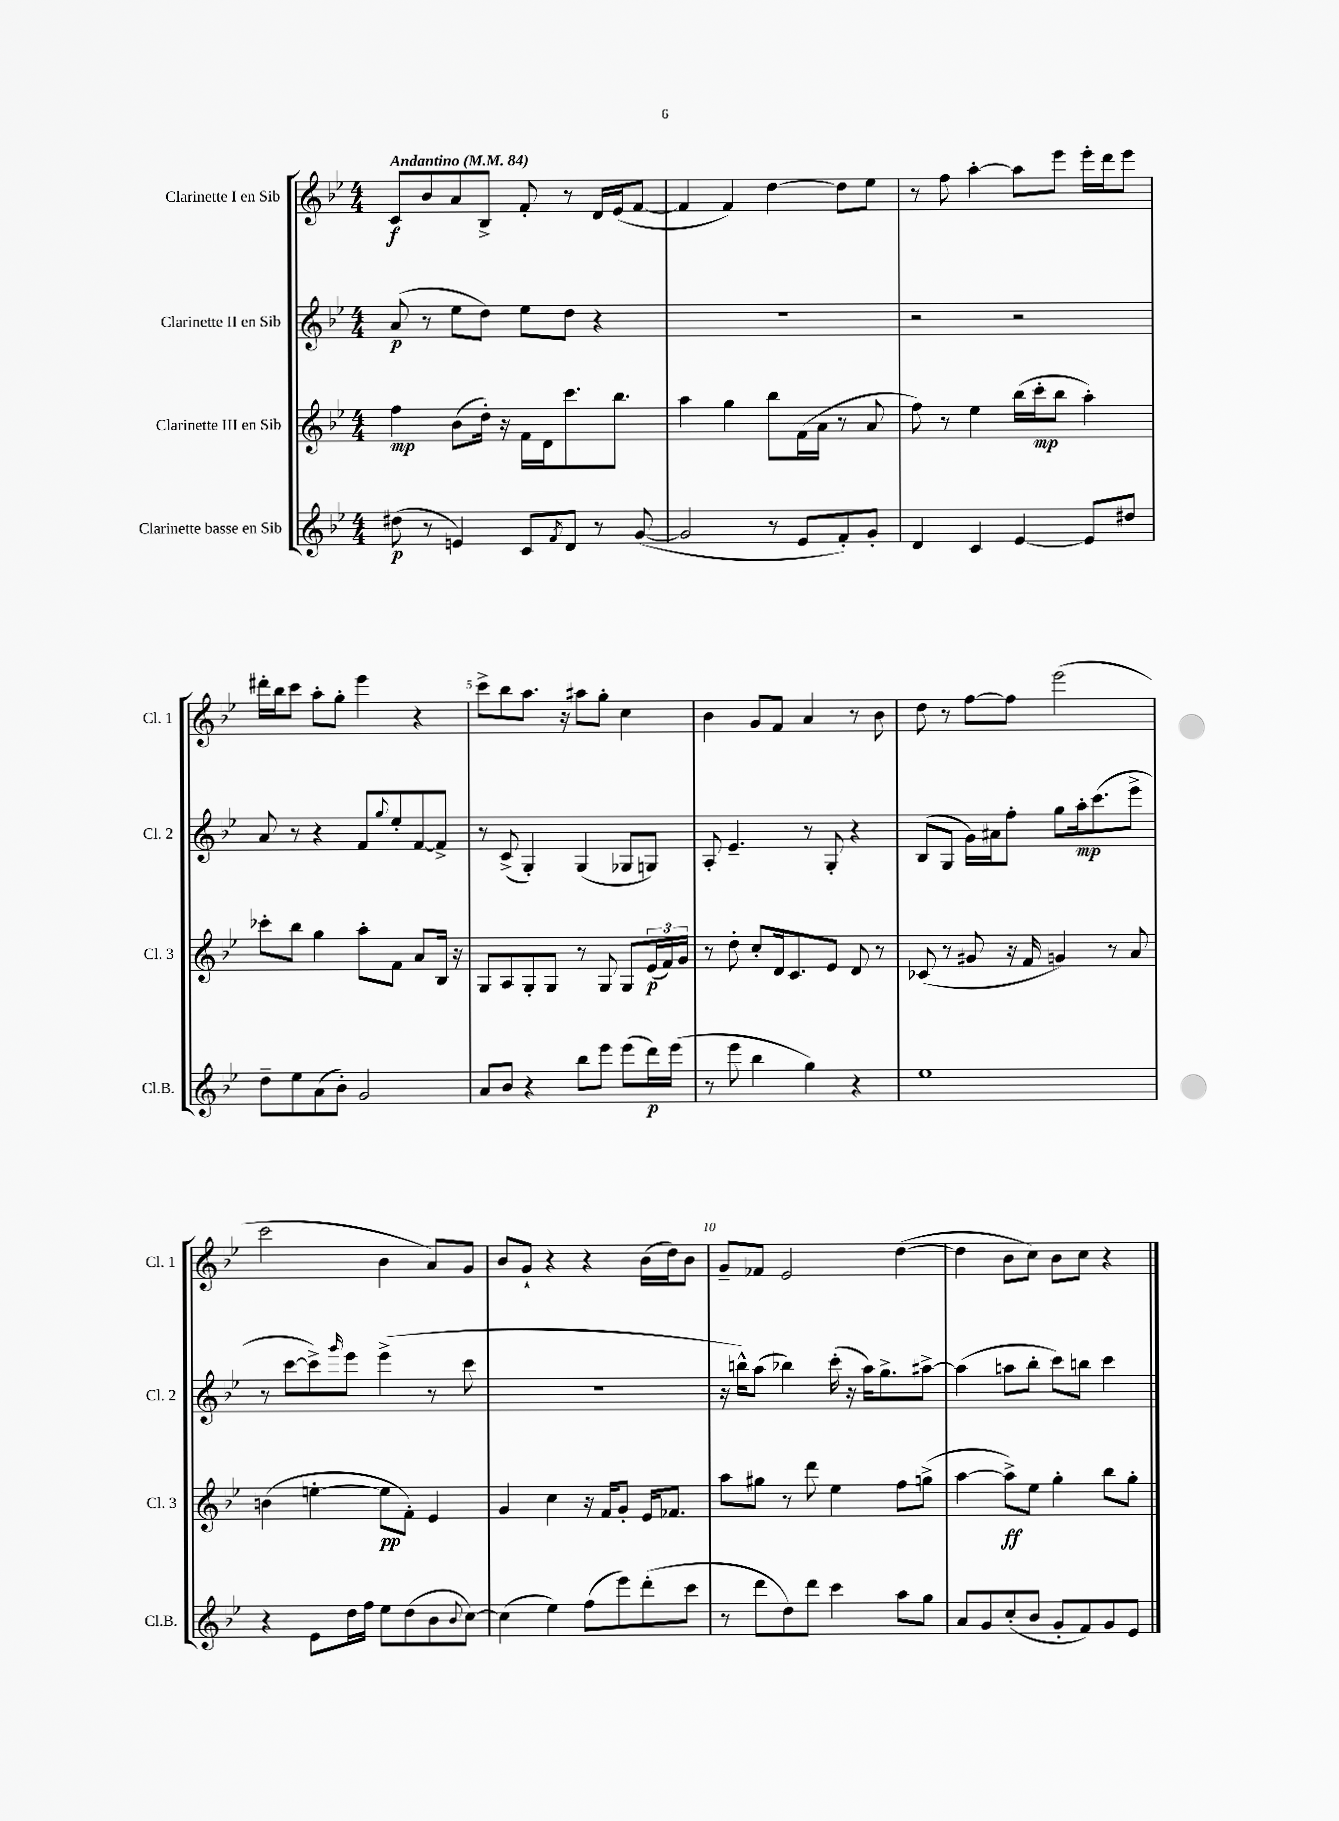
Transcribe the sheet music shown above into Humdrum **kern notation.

**kern	**dynam	**kern	**dynam	**kern	**dynam	**kern	**dynam
*part4	*part4	*part3	*part3	*part2	*part2	*part1	*part1
*staff4	*staff4	*staff3	*staff3	*staff2	*staff2	*staff1	*staff1
*I"Clarinette basse en Sib	*	*I"Clarinette III en Sib	*	*I"Clarinette II en Sib	*	*I"Clarinette I en Sib	*
*I'Cl.B.	*	*I'Cl. 3	*	*I'Cl. 2	*	*I'Cl. 1	*
*clefG2	*	*clefG2	*	*clefG2	*	*clefG2	*
*k[b-e-]	*	*k[b-e-]	*	*k[b-e-]	*	*k[b-e-]	*
*M4/4	*	*M4/4	*	*M4/4	*	*M4/4	*
*MM84	*	*MM84	*	*MM84	*	*MM84	*
=1	=1	=1	=1	=1	=1	=1	=1
!	!	!	!	!	!	!LO:TX:a:B:t=Andantino	!
(8dd#X\	p	4ff\	mp	(8a/	p	8c/L	f
8r	.	.	.	8r	.	8b-/	.
4en/)	.	(8b-\L	.	8ee-\L	.	8a/	.
.	.	16dd'\Jk)	.	8dd\J)	.	8B-^/J	.
.	.	16r	.	.	.	.	.
8c/L	.	16f\LL	.	8ee-\L	.	8f'/	.
.	.	16d\J	.	.	.	.	.
8qf/	.	.	.	.	.	.	.
8d/J	.	8.ccc\	.	8dd\J	.	8r	.
8r	.	.	.	4r	.	16d/LL	.
.	.	8.bb-\J	.	.	.	(16e-/J	.
([8g/	.	.	.	.	.	[8f/J	.
=2	=2	=2	=2	=2	=2	=2	=2
2g/]	.	4aa\	.	1r	.	4f/]	.
.	.	4gg\	.	.	.	4f/)	.
8r	.	8bb-\L	.	.	.	[4dd\	.
8e-/L	.	(16f\L	.	.	.	.	.
.	.	16a\JJ	.	.	.	.	.
8f'/)	.	8r	.	.	.	8dd\L]	.
8g'/J	.	8a/	.	.	.	8ee-\J	.
=3	=3	=3	=3	=3	=3	=3	=3
4d/	.	8ff\)	.	2r	.	8r	.
.	.	8r	.	.	.	8ff\	.
4c/	.	4ee-\	.	.	.	[4aa'\	.
[4e-/	.	(16bb-\LL	.	2r	.	8aa\L]	.
.	.	16ccc'\J	mp	.	.	.	.
.	.	8bb-\J	.	.	.	8eee-\J	.
8e-/L]	.	4aa'\)	.	.	.	16eee-'\LL	.
.	.	.	.	.	.	16ddd\J	.
8dd#X/J	.	.	.	.	.	8eee-\J	.
!!LO:LB:g=z
=4	=4	=4	=4	=4	=4	=4	=4
8dd~\L	.	8ccc-X'\L	.	8a/	.	16ddd#X'\LL	.
.	.	.	.	.	.	16bb-\J	.
8ee-\	.	8bb-\J	.	8r	.	8ccc\J	.
(8a\	.	4gg\	.	4r	.	8aa'\L	.
8b-'\J)	.	.	.	.	.	8gg'\J	.
2g/	.	8aa'\L	.	8f/L	.	4eee-\	.
.	.	.	.	8qqgg/	.	.	.
.	.	8f\J	.	8ee-'/	.	.	.
.	.	8a/L	.	[8f/	.	4r	.
.	.	16B-/Jk	.	8f^/J]	.	.	.
.	.	16r	.	.	.	.	.
=5	=5	=5	=5	=5	=5	=5	=5
8a/L	.	8G/L	.	8r	.	8ccc^\L	.
8b-/J	.	8A/	.	(8c^/	.	8bb-\	.
4r	.	8G'/	.	4G'/)	.	8.aa\J	.
.	.	8G/J	.	.	.	.	.
.	.	.	.	.	.	16r	.
8bb-\L	.	8r	.	(4G/	.	8aa#X\L	.
8eee-\J	.	8G/	.	.	.	8gg'\J	.
(8eee-\L	.	8G/L	.	8G-X/L	.	4cc\	.
16ddd\L)	p	(24e-/L	p	8Gn/J)	.	.	.
.	.	24f/)	.	.	.	.	.
(16eee-\JJ	.	.	.	.	.	.	.
.	.	24g/JJ	.	.	.	.	.
=6	=6	=6	=6	=6	=6	=6	=6
8r	.	8r	.	8A'/	.	4b-\	.
8eee-\	.	8dd'\	.	4.e-~/	.	.	.
4bb-\	.	8cc'/L	.	.	.	8g/L	.
.	.	16d/k	.	.	.	8f/J	.
.	.	8.c/	.	.	.	.	.
4gg\)	.	.	.	8r	.	4a/	.
.	.	8e-/J	.	8G'/	.	.	.
4r	.	8d/	.	4r	.	8r	.
.	.	8r	.	.	.	8b-\	.
=7	=7	=7	=7	=7	=7	=7	=7
1ee-	.	(8c-X/	.	(8B-/L	.	8dd\	.
.	.	8r	.	8G/J	.	8r	.
.	.	8g#X/	.	16g\LL)	.	[8ff\L	.
.	.	.	.	16a#X\J	.	.	.
.	.	16r	.	8ff'\J	.	8ff\J]	.
.	.	16f/	.	.	.	.	.
.	.	4gn/)	.	8gg\L	.	(2eee-\	.
.	.	.	.	16aa'\k	mp	.	.
.	.	.	.	(8.ccc\	.	.	.
.	.	8r	.	.	.	.	.
.	.	8a/	.	8eee-^\J	.	.	.
!!LO:LB:g=z
=8	=8	=8	=8	=8	=8	=8	=8
4r	.	(4bn\	.	8r	.	2ccc\	.
.	.	.	.	[8ccc\L	.	.	.
8e-\L	.	[4een'\	.	8ccc^\])	.	.	.
.	.	.	.	16qqggg/	.	.	.
16dd\L	.	.	.	8eee-\J	.	.	.
16ff\JJ	.	.	.	.	.	.	.
8ee-\L	.	8ee\L]	pp	(4eee-^\	.	4b-\	.
(8dd\	.	8f'\J)	.	.	.	.	.
8b-\	.	4e-/	.	8r	.	8a/L)	.
8qqb-/	.	.	.	.	.	.	.
[8cc\J)	.	.	.	8ccc\	.	8g/J	.
=9	=9	=9	=9	=9	=9	=9	=9
(4cc\]	.	4g/	.	1r	.	8b-/L	.
.	.	.	.	.	.	8g`/J	.
4ee-\)	.	4cc\	.	.	.	4r	.
(8ff\L	.	16r	.	.	.	4r	.
.	.	16f/KL	.	.	.	.	.
8eee-\)	.	8g'/J	.	.	.	.	.
(8ddd'\	.	16e-/KL	.	.	.	(16b-\LL	.
.	.	8.f-X/J	.	.	.	16dd\J)	.
8ccc\J	.	.	.	.	.	8b-\J	.
=10	=10	=10	=10	=10	=10	=10	=10
8r	.	8aa\L	.	16r	.	8g~/L	.
.	.	.	.	16bbn^^\KL)	.	.	.
8ddd\L	.	8gg#X\J	.	(8aa\J	.	8f-X/J	.
8dd\)	.	8r	.	4bb-X\)	.	2e-/	.
8ddd\J	.	8ddd\	.	.	.	.	.
4ccc\	.	4ee-\	.	(16ccc'\	.	.	.
.	.	.	.	16r	.	.	.
.	.	.	.	16aa\KL)	.	.	.
.	.	.	.	8.gg^\	.	.	.
8aa\L	.	8ff\L	.	.	.	([4dd\	.
8gg\J	.	(8ggn^\J	.	[8aa#X^\J	.	.	.
=11	=11	=11	=11	=11	=11	=11	=11
8a/L	.	[4aa\	.	(4aa#\]	.	4dd\]	.
8g/	.	.	.	.	.	.	.
(8cc'/	.	8aa^\L])	ff	8aan\L	.	8b-\L	.
8b-/J	.	8ee-\J	.	8bb-'\J	.	8cc\J)	.
8g'/L	.	4gg'\	.	8ccc\L)	.	8b-\L	.
8f/)	.	.	.	8bbn\J	.	8cc\J	.
8g/	.	8bb-\L	.	4ccc\	.	4r	.
8e-/J	.	8gg'\J	.	.	.	.	.
==	==	==	==	==	==	==	==
*-	*-	*-	*-	*-	*-	*-	*-
